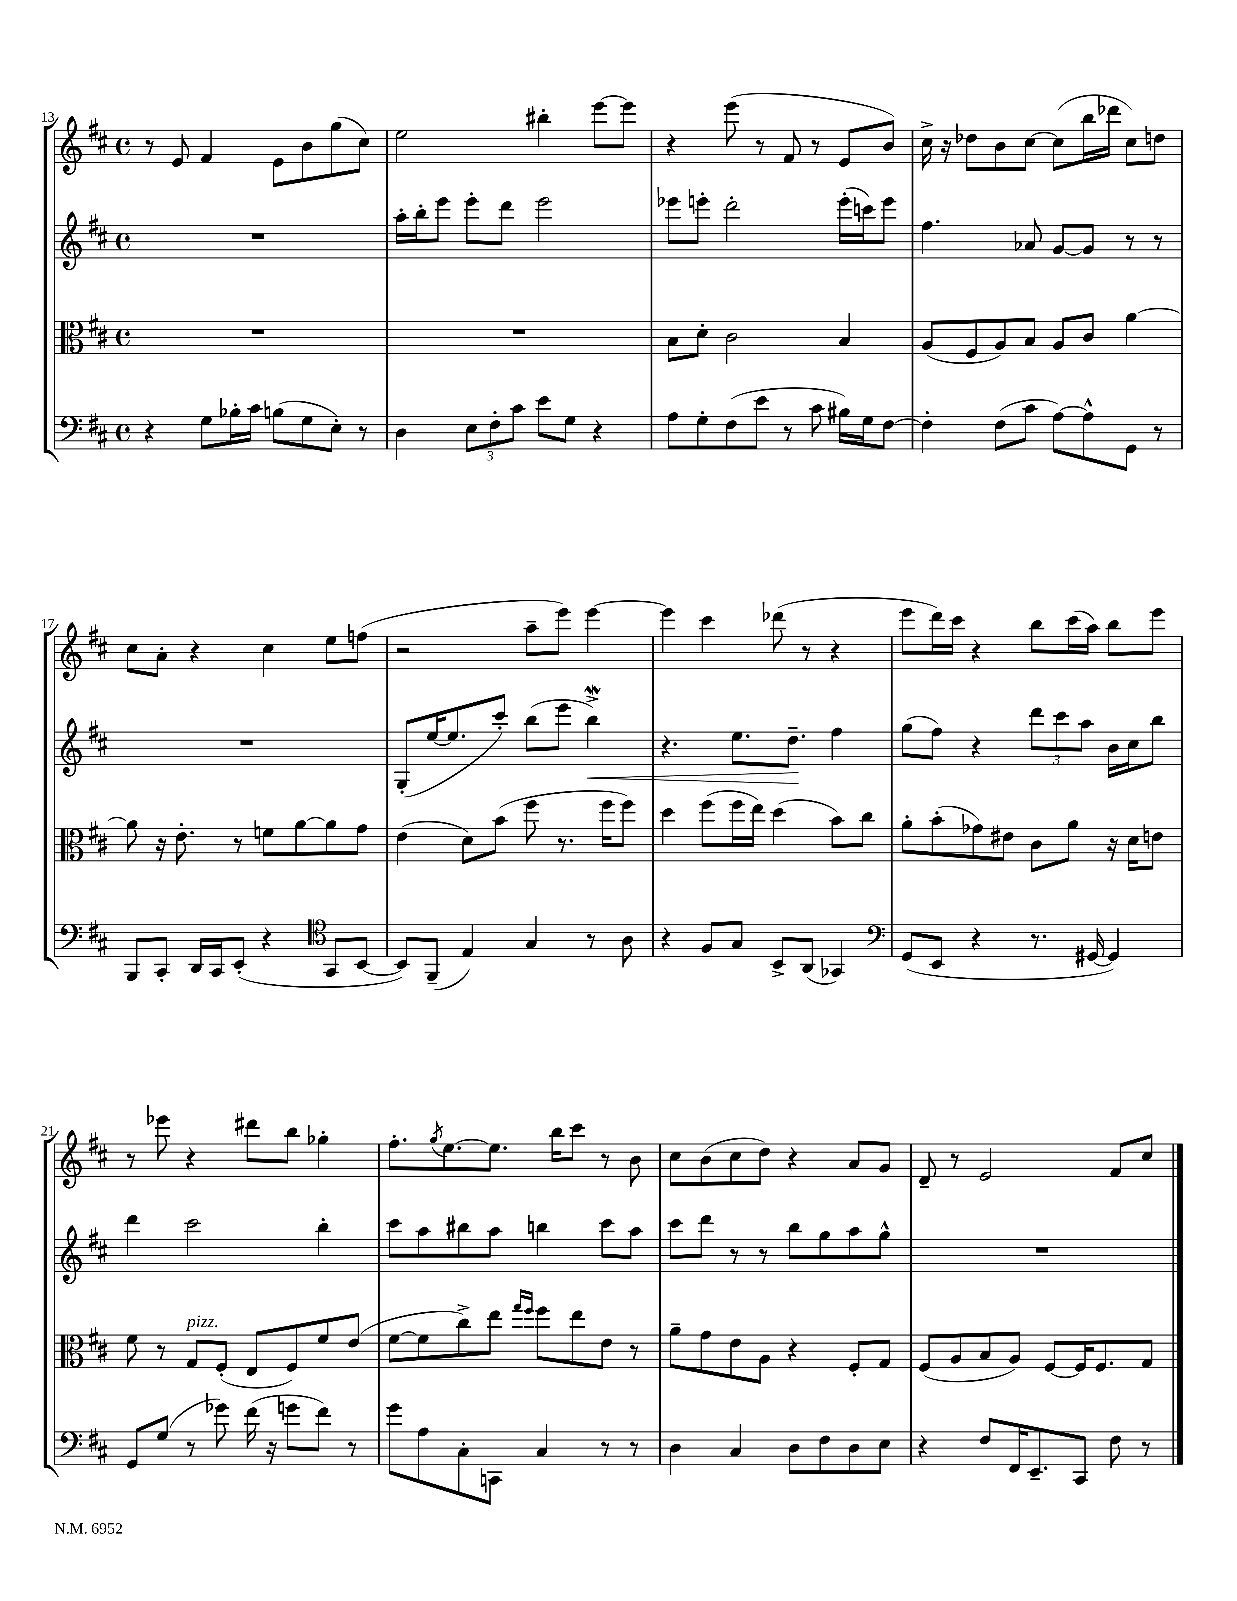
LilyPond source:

<<
\new StaffGroup <<
\new Staff = "s0" {
    \clef treble \key d \major \defaultTimeSignature \time 4/4
    r8 e'8 fis'4 e'8 b'8 g''8( cis''8) |
    e''2 bis''4-. e'''8~ e'''8 |
    r4 e'''8( r8 fis'8 r8 e'8 b'8) |
    cis''16-> r16 des''8 b'8 cis''8~ cis''8( b''16 des'''16 cis''8) d''8 |
    cis''8 a'8-. r4 cis''4 e''8 f''8( |
    r2 a''8-- e'''8) e'''4~ |
    e'''4 cis'''4 des'''8( r8 r4 |
    e'''8 d'''16) cis'''16 r4 b''8 cis'''16( a''16) b''8 e'''8 |
    r8 ees'''8 r4 dis'''8 b''8 ges''4-. |
    fis''8.-. \acciaccatura { g''8 } e''8.~ e''8. b''16 cis'''8 r8 b'8 |
    cis''8 b'8( cis''8 d''8) r4 a'8 g'8 |
    d'8-- r8 e'2 fis'8 cis''8 \bar "|." |
}
\new Staff = "s1" {
    \clef treble \key d \major \defaultTimeSignature \time 4/4
    R1 |
    a''16-. b''16-. e'''8 e'''8-. d'''8 e'''2 |
    ees'''8 e'''8-. d'''2-. e'''16-.( c'''16) e'''8 |
    fis''4. aes'8 g'8~ g'8 r8 r8 |
    R1 |
    g8-.( e''16~ e''8. cis'''8-.) b''8( e'''8 b''4->\mordent\<) |
    r4. e''8. d''8.--\! fis''4 |
    g''8( fis''8) r4 \tuplet 3/2 { d'''8 cis'''8 a''8 } b'16 cis''16 b''8 |
    d'''4 cis'''2 b''4-. |
    cis'''8 a''8 bis''8 a''8 b''4 cis'''8 a''8 |
    cis'''8 d'''8 r8 r8 b''8 g''8 a''8 g''8-^ |
    R1 \bar "|." |
}
\new Staff = "s2" {
    \clef alto \key d \major \defaultTimeSignature \time 4/4
    R1 |
    R1 |
    b8 d'8-. cis'2 b4 |
    a8( fis8 a8) b8 a8 cis'8 a'4~ |
    a'8 r16 e'8.-. r8 f'8 a'8~ a'8 g'8 |
    e'4( d'8) b'8( fis''8 r8. fis''16 fis''8) |
    d''4 fis''8( fis''16 e''16) d''4( b'8) cis''8 |
    a'8-. b'8-.( ges'8) eis'8 cis'8 a'8 r16 d'16 e'8 |
    fis'8 r8 g8^\markup { \italic "pizz." } fis8-.( e8 fis8) fis'8 e'8( |
    fis'8~ fis'8 cis''8->) e''8 \grace { g''16 fis''16 } fis''8 e''8 e'8 r8 |
    a'8-- g'8 e'8 a8 r4 fis8-. g8 |
    fis8( a8 b8 a8) fis8~ fis16 fis8. g8 \bar "|." |
}
\new Staff = "s3" {
    \clef bass \key d \major \defaultTimeSignature \time 4/4
    r4 g8 bes16-. cis'16 b8( g8 e8-.) r8 |
    d4 \tuplet 3/2 { e8 fis8-. cis'8 } e'8 g8 r4 |
    a8 g8-. fis8( e'8 r8 cis'8 bis16) g16 fis8~ |
    fis4-. fis8( cis'8 a8~) a8-^ g,8 r8 |
    b,,8 cis,8-. d,16 cis,16 e,8-.( r4 \clef tenor g,8 b,8~ |
    b,8) fis,8--( e4) g4 r8 a8 |
    r4 fis8 g8 b,8-> a,8( ges,4) |
    \clef bass g,8( e,8 r4 r8. gis,16~ gis,4) |
    g,8 g8( r8 ges'8) fis'16( r16 g'8 fis'8) r8 |
    g'8 a8 cis8-. c,8 cis4 r8 r8 |
    d4 cis4 d8 fis8 d8 e8 |
    r4 fis8 fis,16 e,8.-- cis,8 fis8 r8 \bar "|." |
}
>>
>>
\layout { \context { \Score currentBarNumber = #13 } }
